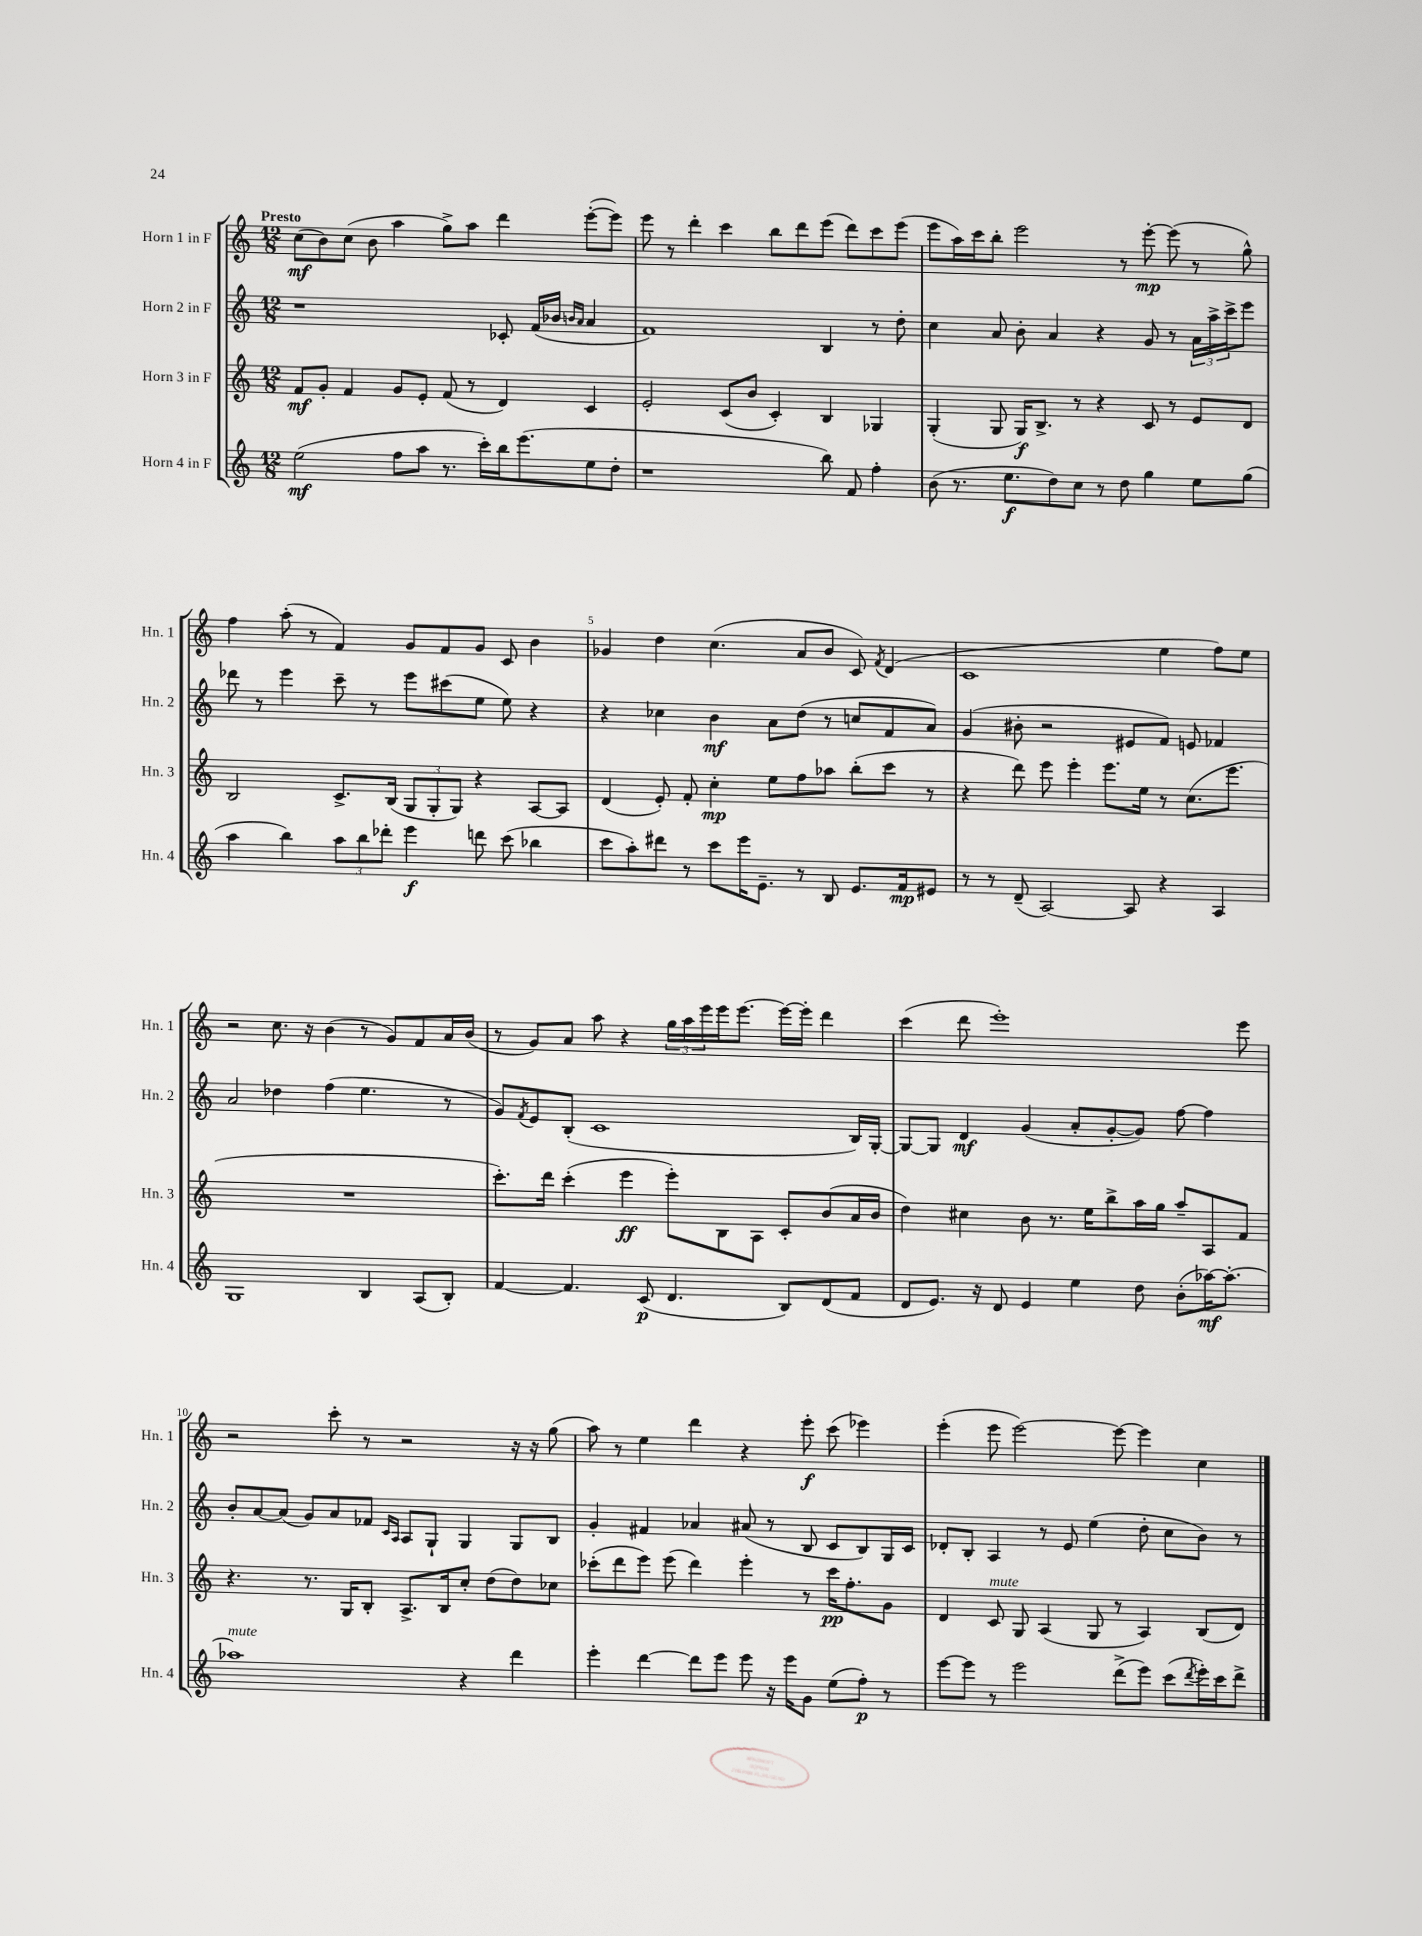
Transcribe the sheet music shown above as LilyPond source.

<<
\new StaffGroup <<
\new Staff = "s0" \with { instrumentName = "Horn 1 in F" shortInstrumentName = "Hn. 1" } {
    \clef treble \key c \major \numericTimeSignature \time 12/8 \tempo "Presto"
    c''8\mf( b'8) c''8( b'8 a''4 g''8->) a''8 d'''4 e'''8~-.( e'''8) |
    e'''8 r8 d'''4-. c'''4 b''8 d'''8 e'''8( d'''8) c'''8 e'''8( |
    e'''8 a''16) c'''16 b''8-. e'''2 r8 e'''8~-.\mp e'''8( r8 g''8-^) |
    f''4 a''8-.( r8 f'4) g'8 f'8 g'8 c'8 b'4 |
    ges'4 d''4 c''4.( a'8 b'8 c'8) \acciaccatura { f'8 } d'4( |
    c'1 e''4 f''8) e''8 |
    r2 c''8. r16 b'4( r8 g'8) f'8 a'16 b'16( |
    r8 g'8) a'8 a''8 r4 \tuplet 3/2 { g''16 a''16 e'''16 } e'''16 e'''8.~ e'''16~ e'''16-. d'''4 |
    c'''4( d'''8 e'''1-.) e'''8 |
    r2 c'''8-. r8 r2 r16 r16 g''8( |
    a''8) r8 e''4 d'''4 r4 e'''8-.\f c'''8( ees'''4) |
    e'''4-.( e'''8 e'''2~) e'''8~ e'''4 c''4 \bar "|." |
}
\new Staff = "s1" \with { instrumentName = "Horn 2 in F" shortInstrumentName = "Hn. 2" } {
    \clef treble \key c \major \numericTimeSignature \time 12/8
    r1 ces'8-. f'16( bes'16 \grace { b'16 a'16 } a'4 |
    f'1) b4 r8 d''8-. |
    c''4 a'8 b'8-. a'4 r4 g'8 r8 \tuplet 3/2 { a'16 a''16-> c'''16-> } e'''8 |
    des'''8 r8 e'''4 c'''8-- r8 e'''8 cis'''8( e''8 e''8) r4 |
    r4 ces''4 b'4\mf a'8 d''8( r8 c''8 f'8 a'8) |
    g'4( bis'8-. r2 eis'8 f'8) e'8 fes'4 |
    a'2 des''4 f''4( e''4. r8 |
    g'8) \acciaccatura { f'8 } e'8 b8-.( c'1 b16) g16~-. |
    g8~ g8 d'4\mf g'4( a'8-. g'8~-. g'8) f''8~ f''4 |
    b'8-. a'8~ a'8( g'8) a'8 fes'8 \grace { c'16 a16 } a8 g8-! g4 g8 b8 |
    g'4-. fis'4 aes'4 ais'8( r8 b8 c'8 b8) g16 c'16 |
    des'8-. b8-. a4 r8 e'8 e''4( d''8-. c''8 b'8) r8 \bar "|." |
}
\new Staff = "s2" \with { instrumentName = "Horn 3 in F" shortInstrumentName = "Hn. 3" } {
    \clef treble \key c \major \numericTimeSignature \time 12/8
    f'8\mf g'8-. f'4 g'8 e'8-. f'8( r8 d'4) c'4 |
    e'2-. c'8( b'8 c'4-.) b4 ges4 |
    g4-.( g8 g16\f) b8.-> r8 r4 c'8 r8 e'8 d'8 |
    b2 c'8.-> b16( \tuplet 3/2 { g8 g8-. g8) } r4 a8~ a8 |
    d'4( e'8-.) f'8-. c''4-.\mp e''8 f''8 aes''8 b''8-.( c'''8 r8 |
    r4 d'''8) e'''8 e'''4-. e'''8. e''16 r8 c''8.( e'''8. |
    R1. |
    c'''8.-.) d'''16 c'''4-.( e'''4\ff e'''8-.) b8 a8 c'8-. b'8( a'16 b'16 |
    d''4) cis''4 b'8 r8. e''16 b''8-> a''16 g''16 a''8-- a8 f'8 |
    r4. r8. g16 b8-. a8.-> b16 c''8-. d''8( d''8) ces''8 |
    ces'''8-.( d'''8 e'''8) e'''8( d'''4) e'''4-. r8 ces'''16\pp f''8.-. g'8 |
    d'4 c'8^\markup { \italic "mute" } g8 a4( g8 r8 a4) b8( d'8) \bar "|." |
}
\new Staff = "s3" \with { instrumentName = "Horn 4 in F" shortInstrumentName = "Hn. 4" } {
    \clef treble \key c \major \numericTimeSignature \time 12/8
    e''2\mf( f''8 a''8 r8. c'''16-.) b''16 e'''8.( e''8 d''8-. |
    r1 b''8) f'8 f''4-. |
    b'8( r8. e''8.\f d''8) c''8 r8 d''8 g''4 e''8 g''8( |
    a''4 b''4) \tuplet 3/2 { a''8 b''8 des'''8-. } e'''4\f d'''8 c'''8( bes''4 |
    c'''8 a''8-.) dis'''8 r8 c'''8 e'''16 e'8.-- r8 b8 e'8. f'16\mp eis'8 |
    r8 r8 d'8--( a2~) a8 r4 a4 |
    g1 b4 a8( b8-.) |
    f'4~ f'4. c'8\p( d'4. b8) d'8( f'8 |
    d'8 e'8.) r16 d'8 e'4 e''4 d''8 b'8-.( aes''16~\mf) aes''8.~-. |
    aes''1^\markup { \italic "mute" } r4 d'''4 |
    e'''4-. d'''4~ d'''8 e'''8 e'''8 r16 e'''16 g'8 e''8( f''8-.\p) r8 |
    e'''8~ e'''8 r8 e'''2 d'''8->( e'''8) c'''8( \acciaccatura { d'''8 } e'''16-.) c'''16 d'''8-> \bar "|." |
}
>>
>>
\layout { \context { \Score \override BarNumber.break-visibility = ##(#f #t #t) barNumberVisibility = #(every-nth-bar-number-visible 5) } }
